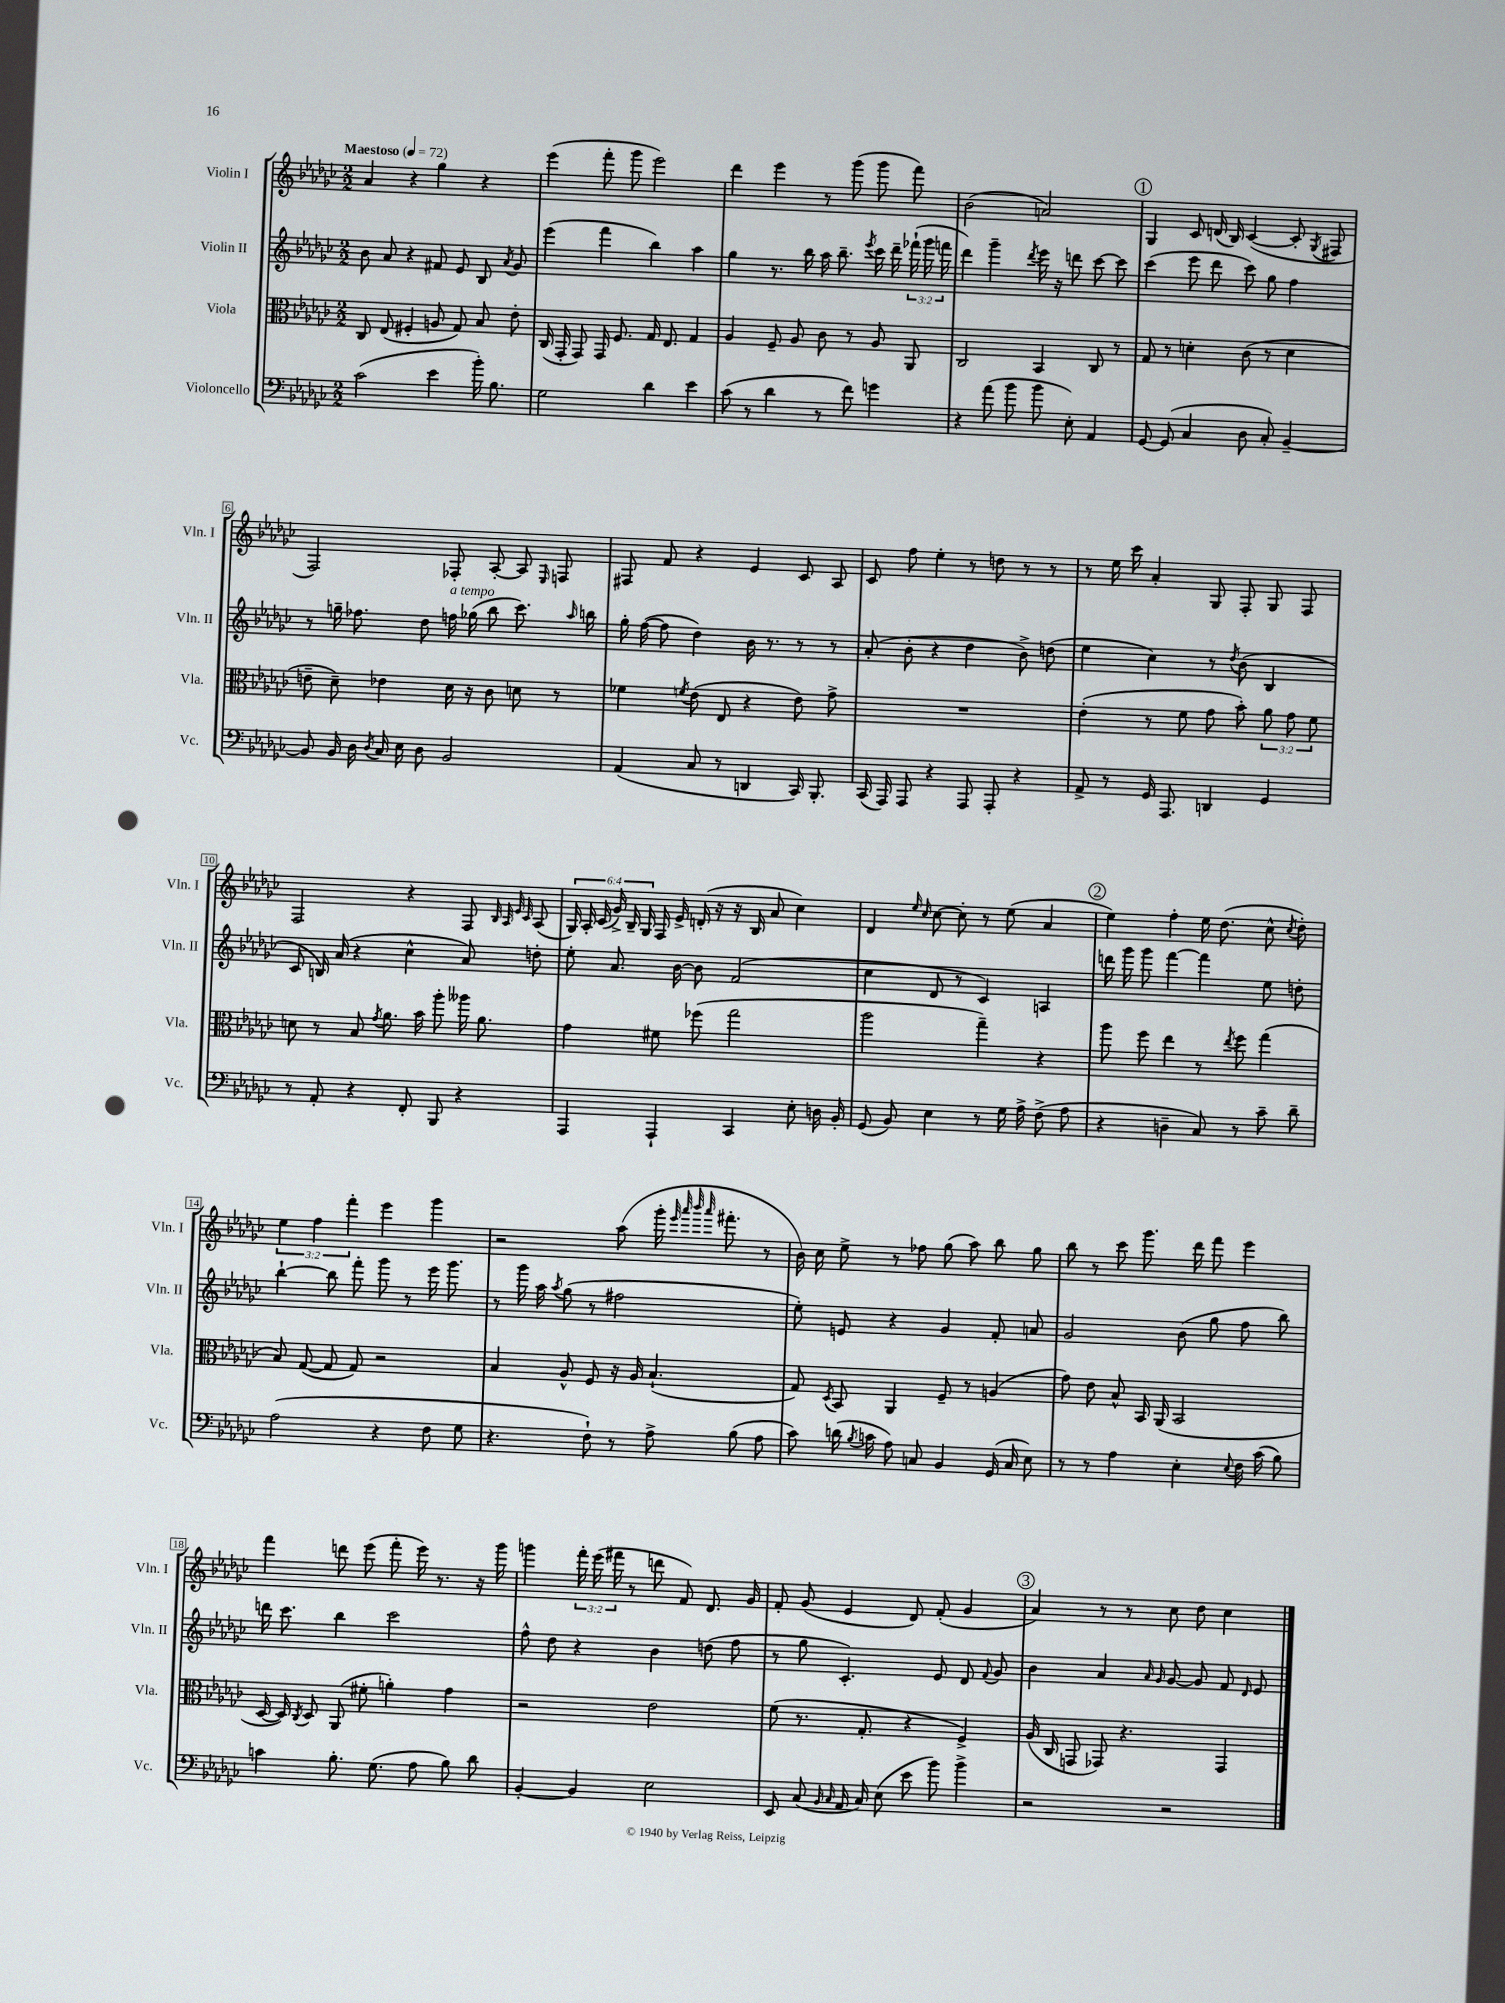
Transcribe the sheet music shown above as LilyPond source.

<<
\new StaffGroup <<
\new Staff = "s0" \with { instrumentName = "Violin I" shortInstrumentName = "Vln. I" } {
    \clef treble \key ges \major \numericTimeSignature \time 2/2 \override Staff.TupletNumber.text = #tuplet-number::calc-fraction-text \tempo "Maestoso" 4 = 72
    \autoBeamOff aes'4 r4 ges''4 r4 |
    ees'''4( f'''8-. ges'''8 ees'''2) |
    des'''4 ees'''4 r8 ges'''8( ges'''8 f'''8) |
    bes'2( a'2) |
    \mark \markup { \circle "1" } ges4 ces'8 d'16( bes16) ces'4~( ces'8-. \acciaccatura { ges8 } fis8 |
    f2) fes8-. aes8~-. aes8 \grace { ees16 } f8 |
    fis8 f'8 r4 ees'4 ces'8 aes8 |
    ces'8 f''8 ees''4-. r8 d''8 r8 r8 |
    r8 ees''16 ces'''16 aes'4-. ges8 f8-. ges8 f8 |
    f2 r4 f8 \grace { bes32 aes32 ees'32 ces'32 } aes8( |
    \tuplet 6/4 { ges16) aes16-. ces'16( ges'16->) bes16-- ges16 } f16 ees'16-> d'16-.( r16 r16 bes16 aes'8 ces''4) |
    des'4 \grace { ees''16 ces''16 } ces''8~ ces''8-. r8 ees''8( aes'4 |
    \mark \markup { \circle "2" } ees''4) f''4-. ees''16 des''8.( ces''8-^ \acciaccatura { ces''8 } des''8-.) |
    \tuplet 3/2 { ees''4 f''4 f'''4-. } ees'''4 ges'''4 |
    r2 aes''8( ges'''16-. \grace { ees'''32 aes'''32 bes'''32 aes'''32 } fis'''8.-. r8 |
    bes'16) ces''16 ees''8-> r8 fes''8 ges''8( aes''8) bes''8 ges''8 |
    bes''8 r8 ces'''8 ges'''8. des'''16 f'''8 ees'''4 |
    f'''4 d'''8 ees'''8( f'''8-. ees'''16) r8. r16 ges'''16 |
    g'''4 \tuplet 3/2 { f'''16-. ees'''16( fis'''16 } r8 d'''8 f'8) des'8. ges'16 |
    f'8-. ges'8( ees'4 des'8) f'8-.( ges'4 |
    \mark \markup { \circle "3" } aes'4) r8 r8 ces''8 des''8 ces''4 \bar "|." |
}
\new Staff = "s1" \with { instrumentName = "Violin II" shortInstrumentName = "Vln. II" } {
    \clef treble \key ges \major \numericTimeSignature \time 2/2 \override Staff.TupletNumber.text = #tuplet-number::calc-fraction-text
    \autoBeamOff bes'8 aes'8 r4 fis'8 ees'8 bes8 \acciaccatura { aes'8 } ges'8 |
    ees'''4( f'''4 bes''4) aes''4 |
    ges''4 r8. bes''16 aes''16 bes''8.-- \acciaccatura { ees'''8 } ces'''16 des'''16-- \tuplet 3/2 { fes'''16-!( ges'''16 f'''16 } |
    des'''4) ges'''4-- \acciaccatura { des'''8 } ees'''16 r16 d'''8 ces'''8~ ces'''8 |
    \mark \markup { \circle "1" } ces'''4( ees'''8 des'''8 ces'''8) ges''8 f''4 |
    r8 g''16-- fes''8. des''8 f''16^\markup { \italic "a tempo" } ges''16( bes''8 ces'''8.) \grace { aes''16 } b''16 |
    ges''16-. f''16~( f''8 des''4) bes'16 r8. r8 r8 |
    aes'8-.( bes'8-. r4 des''4 bes'8->) d''8( |
    ees''4 ces''4) r8 \acciaccatura { des''8 } bes'8( bes4 |
    ces'8 b16) aes'16( r4 ces''4-^ aes'8) d''8-. |
    ees''8-. aes'8. bes'16~ bes'8 f'2( |
    ces''4 des'8 r8 ces'4) a4 |
    \mark \markup { \circle "2" } d'''16 ges'''16 ges'''8 f'''4~ f'''4 ees''8 d''8-. |
    bes''4~-! bes''8 f'''8-. ges'''8 r8 ees'''16 ges'''8. |
    r8 ges'''16 aes''16 \acciaccatura { aes''8 } ges''8( r8 fis''2 |
    ees''8-.) e'8 r4 ges'4 f'8-. a'8 |
    ges'2 bes'8( ges''8 f''8 bes''8) |
    d'''16 ces'''8. bes''4 ces'''2 |
    f''8-^ des''8 r4 bes'4 d''8( f''8 |
    r8 ges''8 ces'4.-.) ees'8 des'8 \appoggiatura { f'8 } ges'8 |
    \mark \markup { \circle "3" } bes'4 aes'4 \grace { aes'16 ges'16 } ges'8~ ges'8 f'8 \grace { des'16 } ees'8 \bar "|." |
}
\new Staff = "s2" \with { instrumentName = "Viola" shortInstrumentName = "Vla." } {
    \clef alto \key ges \major \numericTimeSignature \time 2/2 \override Staff.TupletNumber.text = #tuplet-number::calc-fraction-text
    \autoBeamOff ces8 ees8( fis4-. a8 ges8) bes8 ees'8-. |
    ces16( ges,16-. ges,8) ges,16 f8. ges16 ees8. ges4 |
    aes4 f8-- aes8 ces'8 r8 aes8 aes,8 |
    ces2 bes,4 ces8 r8 |
    \mark \markup { \circle "1" } ges8 r8 d'4-. ces'8( r8 d'4 |
    e'8-- des'8--) ees'4 des'16 r16 ces'8 d'8 r8 |
    fes'4 \acciaccatura { f'8 } ees'8( ees8 r4 ees'8) ges'8-> |
    R1 |
    ees'4-.( r8 f'8 ges'8 bes'8-.) \tuplet 3/2 { aes'8 ges'8 f'8 } |
    d'8 r8 bes8 \acciaccatura { ges'8 } aes'8. bes'16 aes''8-. aeses''16 aes'8. |
    ges'4 fis'8 fes''8( ges''2 |
    aes''2 ges''4--) r4 |
    \mark \markup { \circle "2" } aes''8 f''8 ees''4 r8 \acciaccatura { ees''8 } f''8 ges''4( |
    bes8) ges8~( ges8 ges8) r2 |
    bes4 aes8-^ f8 r16 aes16 bes4.-!( |
    ges8) \acciaccatura { des8 } bes,8 aes,4 f8-- r8 a4( |
    ges'8) ees'8 bes8-^ bes,16 aes,16( bes,2 |
    des16~ des16) \acciaccatura { ces8 } des8 aes,8( fis'8-. a'4-.) ges'4 |
    r2 ees'2 |
    f'8( r8. ges8.-. r4 f4->) |
    \mark \markup { \circle "3" } aes16( ces16 g,8 ges,8) r4. ges,4 \bar "|." |
}
\new Staff = "s3" \with { instrumentName = "Violoncello" shortInstrumentName = "Vc." } {
    \clef bass \key ges \major \numericTimeSignature \time 2/2
    \autoBeamOff ces'2( ees'4 bes'16-.) bes8. |
    ges2 des'4 ees'4 |
    ces'8( r8 des'4 r8 f'8) g'4 |
    r4 aes'8( bes'8 bes'8 ees8-.) aes,4 |
    \mark \markup { \circle "1" } ges,8~ ges,8( ces4 des8 ces8-.) bes,4~-- |
    bes,8 bes,16 des16 \acciaccatura { des8 } ces16 ees16 des8 bes,2 |
    aes,4( ces8 r8 d,4 ces,16) bes,,8.-. |
    ces,16( aes,,16) aes,,8 r4 aes,,8 aes,,8-. r4 |
    aes,8-> r8 ges,16 aes,,8. d,4 ges,4 |
    r8 aes,8-. r4 f,8-. bes,,8 r4 |
    aes,,4 aes,,4-! ces,4 ees8-. d16 bes,16-. |
    ges,8( bes,8) ees4 r8 ges16 aes16-> f8->( aes8 |
    \mark \markup { \circle "2" } r4 d4-- ces8) r8 ces'8-- des'8-- |
    aes2( r4 f8 ges8 |
    r4. f8-!) r8 aes8-> bes8( aes8 |
    ces'8) d'16( \acciaccatura { bes8 } c'16 aes8) c8 bes,4 ges,16( c16 ees8) |
    r8 r8 aes4 ees4-. \appoggiatura { ees8 } f16 ces'16( bes8) |
    c'4 bes8.-. ges8.( aes8 bes8) des'8 |
    bes,4~-. bes,4 ees2 |
    ees,8 ces8( \grace { bes,16 ces16 } aes,16 ces16) ees8( ees'8 bes'8) bes'4-> |
    \mark \markup { \circle "3" } r2 r2 \bar "|." |
}
>>
>>
\layout { \context { \Score \override BarNumber.stencil = #(make-stencil-boxer 0.1 0.3 ly:text-interface::print) } }
